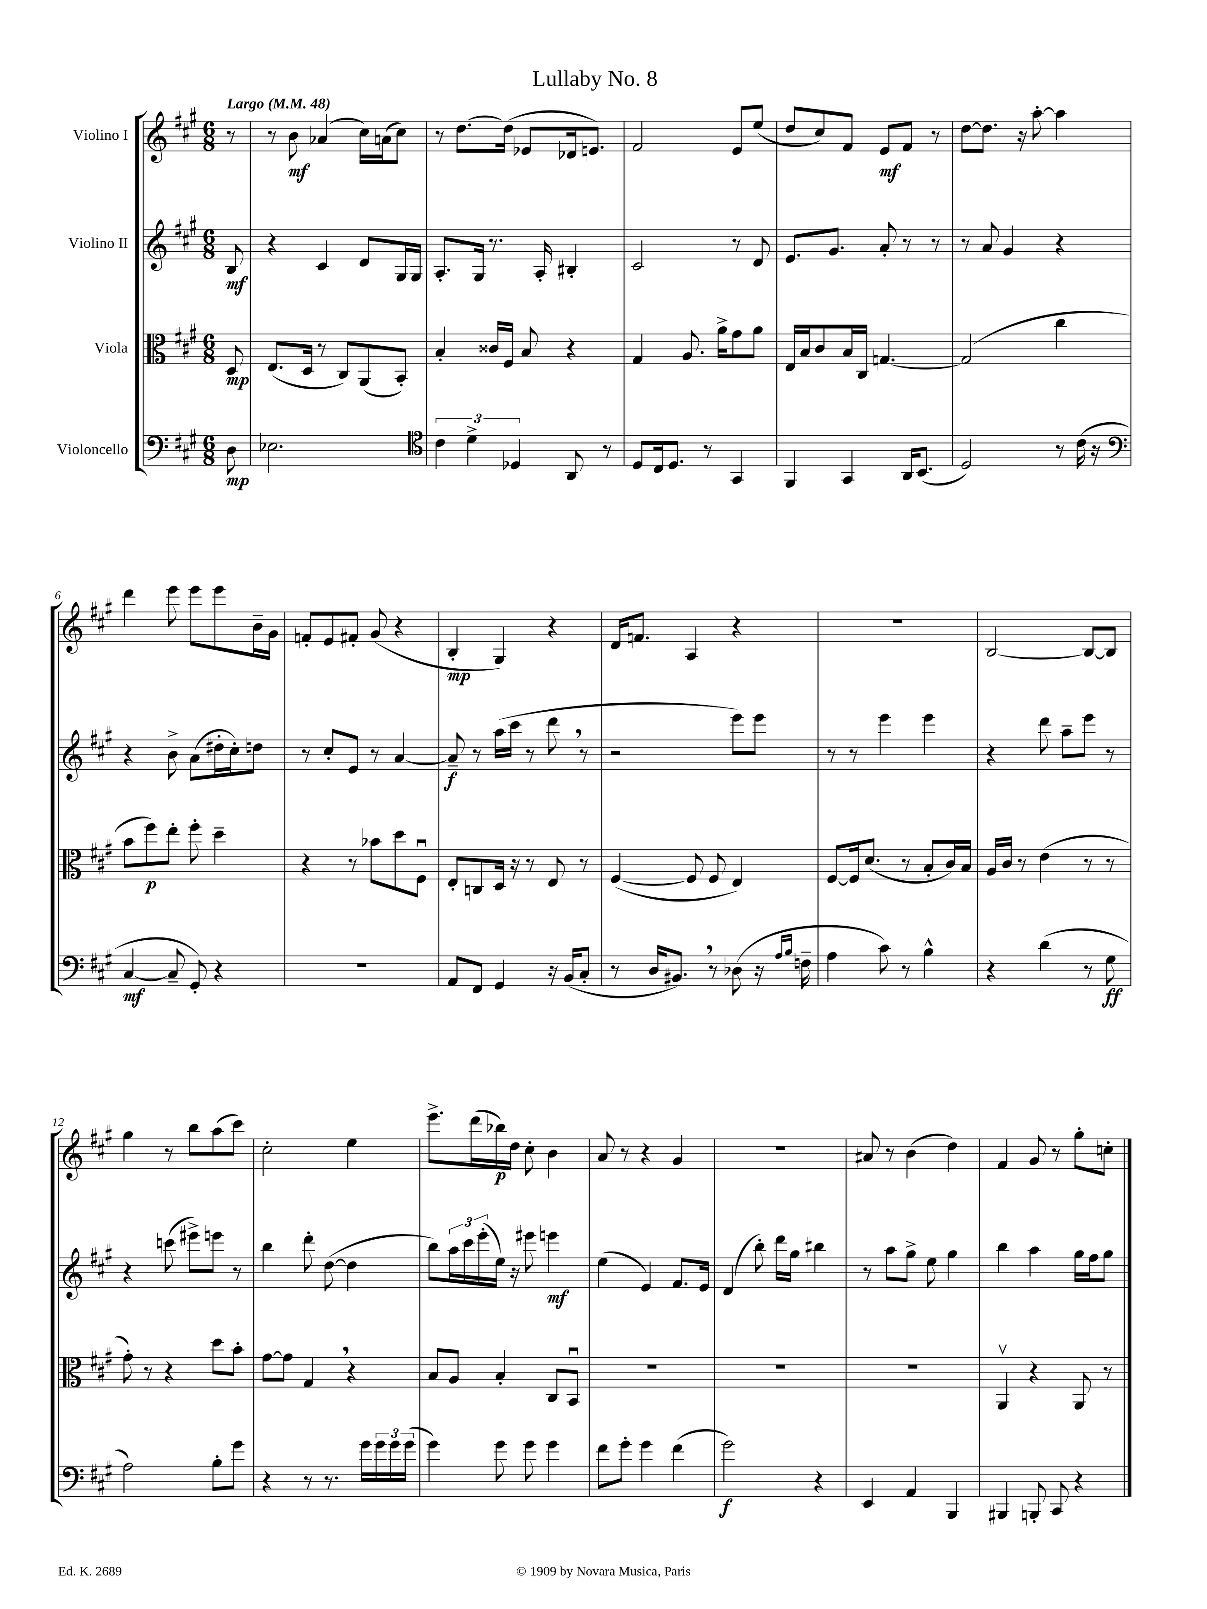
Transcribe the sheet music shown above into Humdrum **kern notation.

**kern	**kern	**kern	**kern
*staff4	*staff3	*staff2	*staff1
*clefF4	*clefC3	*clefG2	*clefG2
*k[f#c#g#]	*k[f#c#g#]	*k[f#c#g#]	*k[f#c#g#]
*M6/8	*M6/8	*M6/8	*M6/8
*MM48	*MM48	*MM48	*MM48
8D	8D	8B	8r
=	=	=	=
2.E-	(8.E	4r	8r
.	.	.	8b
.	16D	.	.
.	8r	4c#	(4a-
.	8C#)	.	.
.	(8AA	8d	16cc#)
.	.	.	(16a
.	8BB')	16G#	8cc#)
.	.	16G#	.
=	=	=	=
*clefC4	*	*	*
6c#	4B'	8.A'	8r
.	.	.	[8.dd
6d^	.	.	.
.	.	16G#	.
.	16c##	8.r	.
.	16F#	.	(16dd]
6D-	.	.	.
.	8B	.	8e-
.	.	16A'	.
8AA	4r	4B#'	16d-
.	.	.	8.e)
8r	.	.	.
=	=	=	=
8D	4G#	2c#	2f#
16C#	.	.	.
8.D	.	.	.
.	8.A	.	.
8r	.	.	.
.	16a^	.	.
4GG#	8g#	8r	8e
.	8a	8d	(8ee
=	=	=	=
4FF#	16E	8.e	8dd
.	16B	.	.
.	8c#	.	8cc#)
.	.	8.g#	.
4GG#	16B	.	8f#
.	16C#	.	.
.	[4.G	8a'	8e
16AA	.	8r	8f#
(8.BB	.	.	.
.	.	8r	8r
=	=	=	=
2D)	(2G]	8r	[8dd
.	.	8a	8.dd]
.	.	4g#	.
.	.	.	16r
.	.	.	[8aa'
8r	4cc#	4r	4aa]
(16c#	.	.	.
16r	.	.	.
=	=	=	=
*clefF4	*	*	*
[4C#	8b	4r	4ddd
.	8ff#)	.	.
8C#~]	8ee'	8b^	8eee
8GG#')	8ff#'	(8a	8eee
4r	4dd~	16dd#'	8eee
.	.	16cc#')	.
.	.	8dd	16b~
.	.	.	16g#
=	=	=	=
2.r	4r	8r	8f'
.	.	8cc#'	8e
.	8r	8e	8f#'
.	8b-	8r	(8g#
.	8dd	[4a	4r
.	8F#u	.	.
=	=	=	=
8AA	8E'	8a~]	4B'
8FF#	8C	8r	.
4GG#	16D	(16aa	4G#)
.	16r	16ccc#	.
.	8r	8r	.
16r	8E	8ddd	4r
(16BB	.	.	.
8C#'	8r	8r	.
=	=	=	=
8r	([4F#	2r	16d
.	.	.	8.f
16D	.	.	.
8.BB#)	.	.	.
.	8F#]	.	4A
8r	8F#	.	.
(8D-	4E)	8eee)	4r
16r	.	8eee	.
16qqA	.	.	.
16qqB	.	.	.
16F~	.	.	.
=	=	=	=
4A	[8F#	8r	2.r
.	16F#]	8r	.
.	(8.d	.	.
8c#)	.	4eee	.
8r	8r	.	.
4B^^	8B'	4eee	.
.	16c#)	.	.
.	16B	.	.
=	=	=	=
4r	16A	4r	[2B
.	16c#	.	.
.	8r	.	.
(4d	(4e	8ddd	.
.	.	8aa~	.
8r	8r	8eee	8B_
8G#	8r	8r	8B]
=	=	=	=
2A)	8g#')	4r	4gg#
.	8r	.	.
.	4r	(8ccc	8r
.	.	8eee#^)	8bb
8B'	8dd	8eee	(8aa
8g#	8b'	8r	8ccc#)
=	=	=	=
4r	[8g#	4bb	2cc#'
.	8g#]	.	.
8r	4G#	8ddd'	.
8.r	.	([8dd	.
.	4r	4dd]	4ee
16g#	.	.	.
24g#	.	.	.
24g#	.	.	.
(24g#	.	.	.
=	=	=	=
4g#)	8B	8bb)	8.eee^
.	8A	24aa	.
.	.	24ccc#	.
.	.	.	(16ddd
.	.	(24eee'	.
8g#	4B'	16ee)	16bb-)
.	.	16r	16dd
8g#	.	8eee#	8cc#'
4g#	8C#	4eee	4b
.	8BBu	.	.
=	=	=	=
8f#	2.r	(4ee	8a
8g#'	.	.	8r
4g#	.	4e)	4r
(4f#	.	8.f#	4g#
.	.	16e	.
=	=	=	=
2g#)	2.r	(4d	2.r
.	.	8bb')	.
.	.	16ddd	.
.	.	16gg#	.
4r	.	4bb#	.
=	=	=	=
4EE	2.r	8r	8a#
.	.	8aa	8r
4AA	.	8gg#^	(4b
.	.	8ee	.
4BBB	.	4gg#	4dd)
=	=	=	=
4BBB#	4AAv	4bb	4f#
8BBB'	4r	4aa	8g#
8CC#	.	.	8r
4r	8AA	16gg#	8gg#'
.	.	16ff#	.
.	8r	8gg#	8cc'
==	==	==	==
*-	*-	*-	*-
